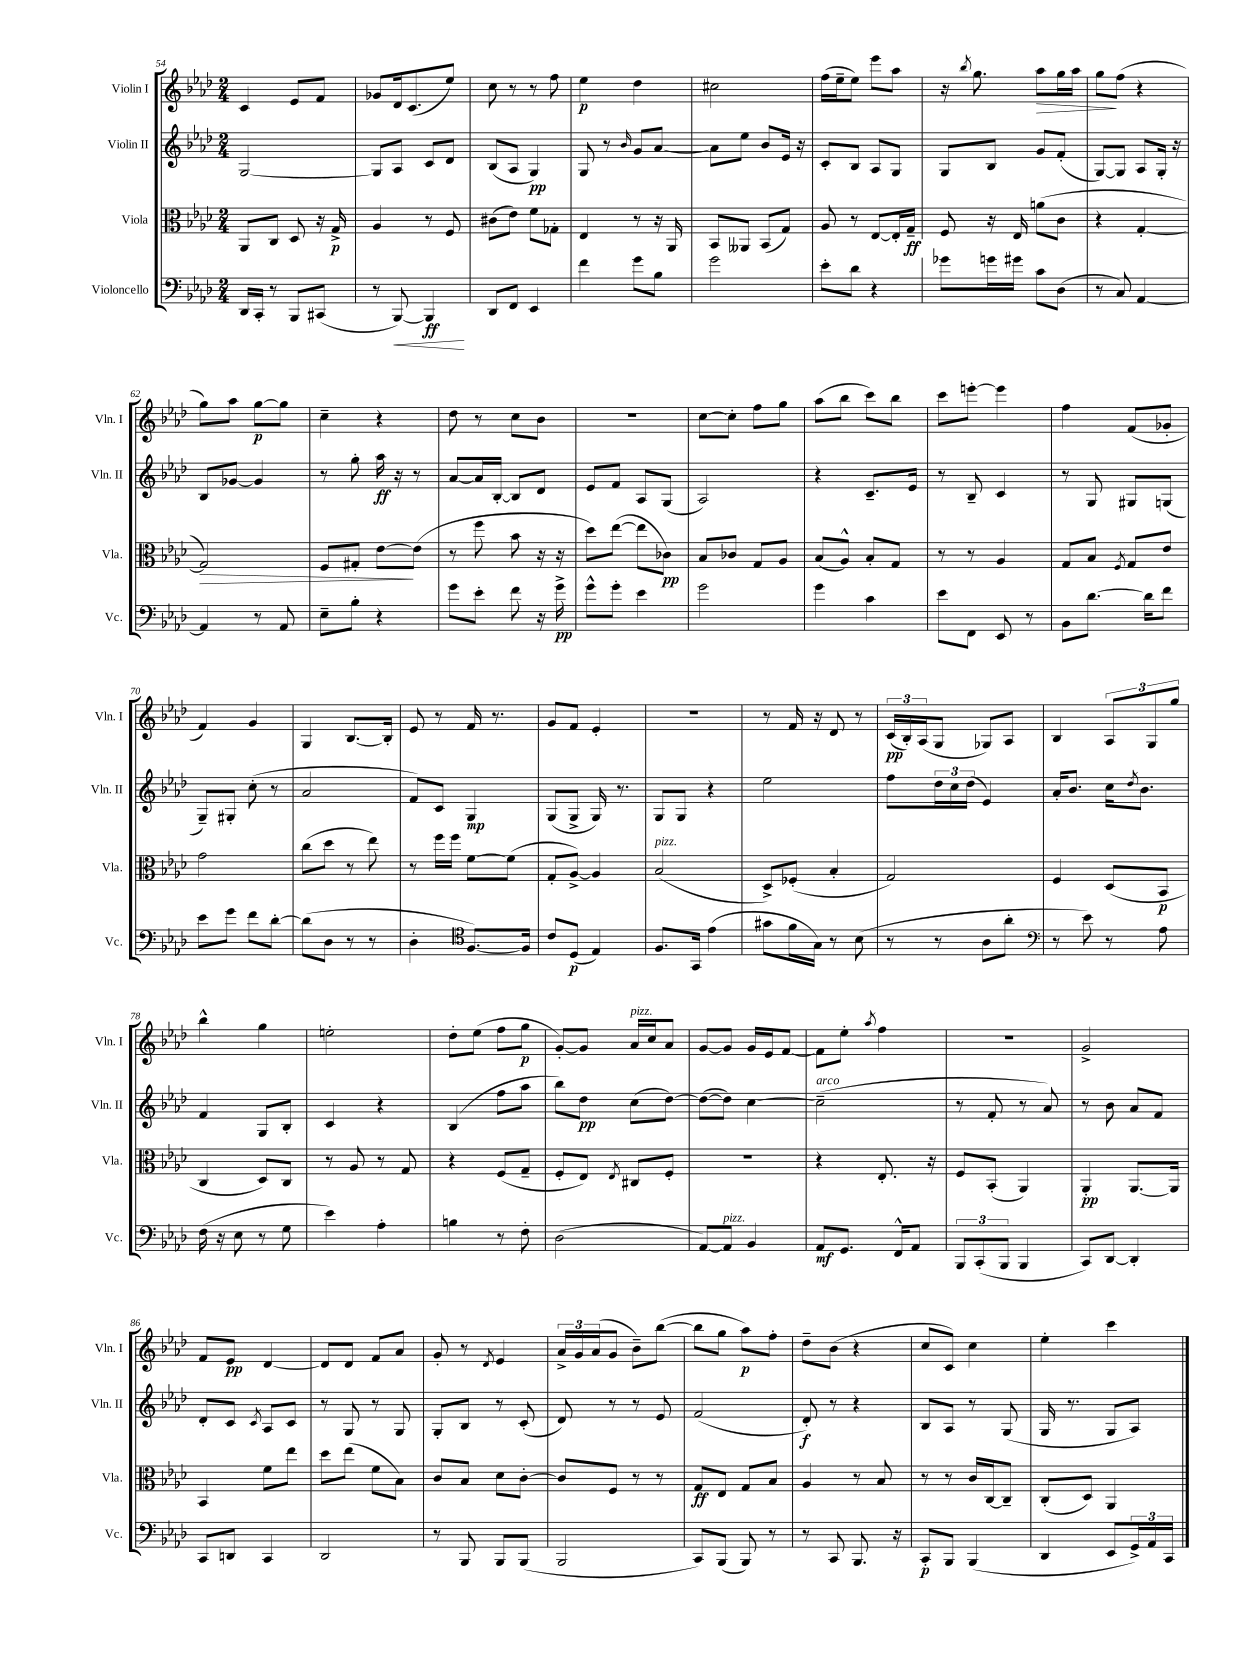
<<
\new StaffGroup <<
\new Staff = "s0" \with { instrumentName = "Violin I" shortInstrumentName = "Vln. I" } {
    \clef treble \key aes \major \numericTimeSignature \time 2/4
    c'4 ees'8 f'8 |
    ges'8 des'16 c'8.( ees''8) |
    c''8 r8 r8 f''8 |
    ees''4\p des''4 |
    cis''2 |
    f''16( ees''16-- ees''8) ees'''8 aes''8 |
    r16 \acciaccatura { bes''8 } g''8. aes''8\> g''16 aes''16 |
    g''8\! f''8( r4 |
    g''8) aes''8 g''8~\p g''8 |
    c''4-- r4 |
    des''8 r8 c''8 bes'8 |
    r2 |
    c''8~ c''8-. f''8 g''8 |
    aes''8( bes''8 c'''8) bes''8 |
    c'''8 e'''8~-. e'''4 |
    f''4 f'8( ges'8-. |
    f'4) g'4 |
    g4 bes8.~ bes16-. |
    ees'8 r8 f'16 r8. |
    g'8 f'8 ees'4-. |
    R2 |
    r8 f'16 r16 des'8 r8 |
    \tuplet 3/2 { c'16\pp( bes16-.) aes16( } g8 ges8) aes8 |
    bes4 \tuplet 3/2 { aes8 g8 g''8 } |
    bes''4-^ g''4 |
    e''2-. |
    des''8-. ees''8( f''8 g''8\p |
    g'8~-.) g'8 aes'16^\markup { \italic "pizz." } c''16 aes'8 |
    g'8~ g'8 g'16 ees'16 f'8~ |
    f'8 ees''8-. \acciaccatura { aes''8 } f''4 |
    r2 |
    g'2-> |
    f'8 ees'8\pp des'4~ |
    des'8 des'8 f'8 aes'8 |
    g'8-. r8 \acciaccatura { des'8 } ees'4 |
    \tuplet 3/2 { aes'16-> g'16 aes'16( } g'8 bes'8--) bes''8~( |
    bes''8 g''8 aes''8\p) f''8-. |
    des''8-- bes'8( r4 |
    c''8 c'8) c''4 |
    ees''4-. c'''4 \bar "|." |
}
\new Staff = "s1" \with { instrumentName = "Violin II" shortInstrumentName = "Vln. II" } {
    \clef treble \key aes \major \numericTimeSignature \time 2/4
    g2~ |
    g8 aes8 c'8 des'8 |
    bes8( aes8 g4\pp) |
    g8 r8 \grace { bes'16 } g'8 aes'8~ |
    aes'8 ees''8 bes'8 ees'16 r16 |
    c'8-. bes8 aes8 g8 |
    g8 bes8 g'8 f'8-.( |
    g8~) g8 aes8 g16-. r16 |
    bes8 ges'8~ ges'4 |
    r8 g''8-. aes''16\ff r16 r8 |
    aes'8~ aes'16 bes16~-. bes8 des'8 |
    ees'8 f'8 aes8 g8( |
    aes2) |
    r4 c'8.-- ees'16 |
    r8 bes8-- c'4 |
    r8 g8 gis8 g8( |
    g8--) gis8-. c''8-.( r8 |
    aes'2 |
    f'8) c'8 g4\mp |
    g8( g8-> g16) r8. |
    g8 g8 r4 |
    ees''2 |
    f''8 \tuplet 3/2 { des''16 c''16 des''16( } ees'4) |
    aes'16-. bes'8. c''16 \acciaccatura { des''8 } bes'8. |
    f'4 g8 bes8-. |
    c'4 r4 |
    bes4( f''8 aes''8 |
    bes''8) des''8\pp c''8( des''8~) |
    des''8~( des''8) c''4~ |
    c''2--^\markup { \italic "arco" }( |
    r8 f'8-. r8 aes'8) |
    r8 bes'8 aes'8 f'8 |
    des'8-. c'8 \acciaccatura { c'8 } aes8 c'8 |
    r8 g8 r8 g8 |
    g8-. bes8 r8 c'8-.( |
    des'8) r8 r8 ees'8 |
    f'2( |
    des'8-.\f) r8 r4 |
    bes8 aes8 r8 g8( |
    g16 r8. g8 aes8) \bar "|." |
}
\new Staff = "s2" \with { instrumentName = "Viola" shortInstrumentName = "Vla." } {
    \clef alto \key aes \major \numericTimeSignature \time 2/4
    aes,8 c8 des8 r16 g16->\p |
    aes4 r8 f8 |
    cis'8( ees'8) f'8 ges8-. |
    ees4 r8 r16 aes,16 |
    bes,8 aeses,8 bes,8( g8) |
    aes8 r8 ees8~ ees16-. g16--\ff |
    f8 r16 ees16 a'8( c'8 |
    r4 g4~-. |
    g2\>) |
    f8 gis8-. ees'8~\! ees'8( |
    r8 f''8 bes'8 r16 r16 |
    des''8) ees''8~( ees''8 ces'8\pp) |
    bes8 ces'8 g8 aes8 |
    bes8( aes8-^) bes8-. g8 |
    r8 r8 aes4 |
    g8 bes8 \acciaccatura { f8 } g8 ees'8 |
    g'2 |
    c''8( des''8 r8 ees''8) |
    r8 f''16 f''16 f'8~ f'8( |
    g8-. aes8~->) aes4 |
    bes2^\markup { \italic "pizz." }( |
    des8->) fes8-.( bes4-. |
    g2) |
    f4 des8( bes,8\p |
    c4 des8) c8 |
    r8 aes8 r8 g8 |
    r4 f8( g8-- |
    f8-. ees8) \acciaccatura { ees8 } cis8 f8-. |
    R2 |
    r4 ees8.-. r16 |
    f8 bes,8-.( aes,4) |
    aes,4-.\pp aes,8.~ aes,16 |
    bes,4 f'8 ees''8 |
    des''8 ees''8( f'8 bes8) |
    c'8 bes8 des'8 c'8~-. |
    c'8 f8 r8 r8 |
    g8\ff ees8 g8 bes8 |
    aes4 r8 bes8 |
    r8 r8 c'16 c16~ c8-- |
    c8-.( des8) aes,4 \bar "|." |
}
\new Staff = "s3" \with { instrumentName = "Violoncello" shortInstrumentName = "Vc." } {
    \clef bass \key aes \major \numericTimeSignature \time 2/4
    des,16 c,16-. r8 bes,,8 cis,8( |
    r8 bes,,8~\<) bes,,4\ff\! |
    des,8 f,8 ees,4 |
    f'4 g'8 bes8 |
    g'2 |
    ees'8-. des'8 r4 |
    ges'8 g'16 gis'16 c'8 des8( |
    r8 c8) aes,4~ |
    aes,4 r8 aes,8 |
    ees8-- bes8-. r4 |
    g'8 ees'8-. f'8 r16 g'16->\pp |
    g'8-^ g'8-. ees'4 |
    g'2 |
    g'4 c'4 |
    ees'8 f,8 ees,8 r8 |
    bes,8 des'8.~ des'16 f'8 |
    ees'8 g'8 f'8 des'8~-. |
    des'8( des8 r8 r8 |
    des4-. \clef tenor f8.~) f16 |
    c'8 des8\p( ees4) |
    f8. g,16 ees'4( |
    gis'8 f'16 g16) r8 bes8( |
    r8 r8 aes8 aes'8-. |
    \clef bass r8 ees'8) r8 aes8 |
    f16( r16 ees8 r8 g8 |
    ees'4) aes4-. |
    b4 r8 f8-. |
    des2( |
    aes,8~) aes,8^\markup { \italic "pizz." } bes,4 |
    aes,8\mf g,8. f,16-^ aes,8 |
    \tuplet 3/2 { bes,,8 c,8-.( bes,,8 } bes,,4 |
    c,8) des,8~ des,4-. |
    c,8 d,8 c,4 |
    des,2 |
    r8 bes,,8 bes,,8 bes,,8( |
    bes,,2 |
    c,8) bes,,8( bes,,8) r8 |
    r8 c,8 bes,,8. r16 |
    c,8-.\p bes,,8 bes,,4( |
    des,4 ees,8 \tuplet 3/2 { g,16->) aes,16 c,16 } \bar "|." |
}
>>
>>
\layout { \context { \Score currentBarNumber = #54 } }
